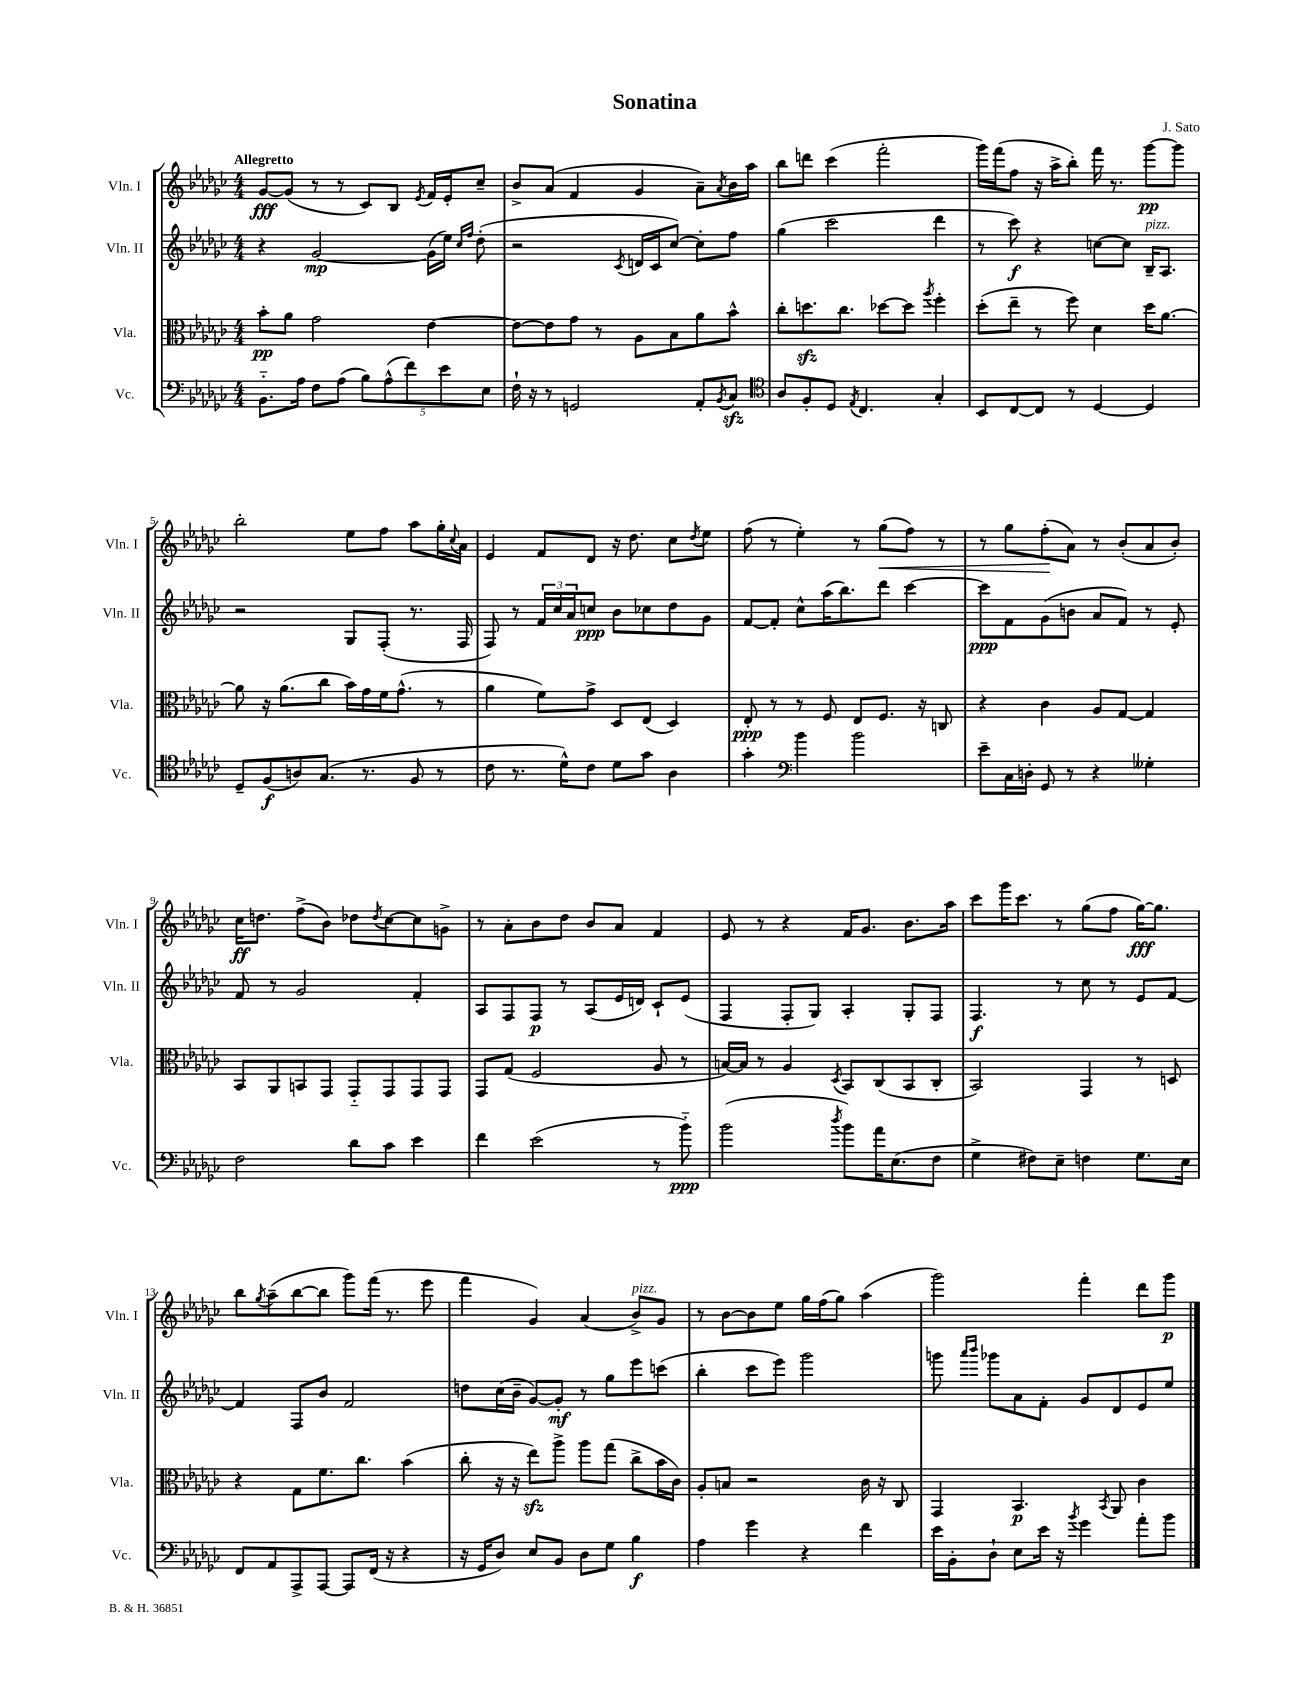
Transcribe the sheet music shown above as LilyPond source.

\header { title = "Sonatina" composer = "J. Sato" }
<<
\new StaffGroup <<
\new Staff = "s0" \with { instrumentName = "Vln. I" shortInstrumentName = "Vln. I" } {
    \clef treble \key ges \major \numericTimeSignature \time 4/4 \tempo "Allegretto"
    ges'8~\fff ges'8( r8 r8 ces'8) bes8 \acciaccatura { ees'8 } f'16 ees'16-. ces''8-- |
    bes'8-> aes'8( f'4 ges'4 aes'8--) \acciaccatura { aes'8 } bes'16 aes''16 |
    bes''8 d'''8 ces'''4( f'''2-. |
    ges'''16) f'''16( f''8 r16 aes''16-> bes''8-.) f'''16 r8. ges'''8~\pp ges'''8 |
    bes''2-. ees''8 f''8 aes''8 ges''16-. \appoggiatura { ces''8 } aes'16 |
    ees'4 f'8 des'8 r16 des''8. ces''8 \acciaccatura { des''8 } ees''8 |
    f''8( r8 ees''4-.) r8 ges''8\<( f''8) r8 |
    r8 ges''8 f''8-.\!( aes'8) r8 bes'8-.( aes'8 bes'8-.) |
    ces''16\ff d''8. f''8->( bes'8) des''8 \acciaccatura { des''8 } ces''8~ ces''8 g'8-> |
    r8 aes'8-. bes'8 des''8 bes'8 aes'8 f'4 |
    ees'8 r8 r4 f'16 ges'8. bes'8. aes''16 |
    ces'''8 ges'''16 ces'''8. r8 ges''8( f''8 ges''16~\fff) ges''8. |
    bes''8 \acciaccatura { ges''8 } aes''8--( bes''8~ bes''8 ges'''8) f'''16( r8. ees'''8 |
    f'''4 ges'4) aes'4( bes'8->^\markup { \italic "pizz." }) ges'8 |
    r8 bes'8~ bes'8 ees''8 ges''16 f''16( ges''8) aes''4( |
    ges'''2) f'''4-. des'''8 ges'''8\p \bar "|." |
}
\new Staff = "s1" \with { instrumentName = "Vln. II" shortInstrumentName = "Vln. II" } {
    \clef treble \key ges \major \numericTimeSignature \time 4/4
    r4 ges'2~\mp ges'16( ees''16) \grace { ces''16 f''16 } des''8-.( |
    r2 \acciaccatura { ces'8 } d'16 ces'16 ces''8~) ces''8-. f''8 |
    ges''4( ces'''2 des'''4 |
    r8 ces'''8\f) r4 c''8~ c''8 bes16--^\markup { \italic "pizz." } aes8. |
    r2 ges8 f8-.( r8. f16 |
    f8) r8 \tuplet 3/2 { f'16 ces''16 aes'16 } c''8\ppp bes'8 ces''8 des''8 ges'8 |
    f'8~ f'8-. ces''8-^ aes''16( bes''8.) des'''8 ces'''4~ |
    ces'''8\ppp f'8 ges'8( b'8 aes'8 f'8) r8 ees'8-. |
    f'8 r8 ges'2 f'4-. |
    aes8 f8 f8\p r8 aes8( ees'16 d'16) ces'8-! ees'8( |
    f4 f8-. ges8) aes4-. ges8-. f8 |
    f4.\f r8 ces''8 r8 ees'8 f'8~ |
    f'4 f8 bes'8 f'2 |
    d''8 ces''16( bes'16-- ges'8~) ges'8-.\mf r8 ges''8 ees'''8 c'''8( |
    bes''4-. ces'''8 ees'''8) ges'''2 |
    g'''8 \grace { aes'''16 bes'''16 } ges'''8 aes'8 f'8-. ges'8 des'8 ees'8 ees''8 \bar "|." |
}
\new Staff = "s2" \with { instrumentName = "Vla." shortInstrumentName = "Vla." } {
    \clef alto \key ges \major \numericTimeSignature \time 4/4
    bes'8-.\pp aes'8 ges'2 ees'4~ |
    ees'8~ ees'8 ges'8 r8 aes8 bes8 aes'8 bes'8-^ |
    ces''8-. d''8.\sfz ces''8. des''8~ des''8 \acciaccatura { aes''8 } f''4-. |
    des''8-.( ees''8-- r8 f''8) des'4 des''16 aes'8.~ |
    aes'8 r16 aes'8.( ces''8 bes'16) ges'16 f'16 ges'8.-^( r8 |
    aes'4 f'8) ges'8-> des8 ees8( des4) |
    ees8-.\ppp r8 r8 f8 ees8 f8. r16 c8 |
    r4 ces'4 aes8 ges8~ ges4 |
    bes,8 aes,8 b,8 ges,8 ges,8-_ ges,8 ges,8 ges,8 |
    ges,8 ges8( f2 aes8 r8 |
    b16~) b16 r8 aes4 \acciaccatura { des8 } bes,8 ces8( bes,8 ces8-. |
    bes,2) ges,4 r8 d8 |
    r4 ges8 f'8. ces''8. bes'4( |
    ces''8-. r16 r16 ees''8\sfz) aes''8-> aes''8 ges''8( ces''8-> bes'16 ces'16) |
    aes8-. b8 r2 ces'16 r16 ces8 |
    ges,4 bes,4.\p \acciaccatura { bes,8 } aes,8 ces'4 \bar "|." |
}
\new Staff = "s3" \with { instrumentName = "Vc." shortInstrumentName = "Vc." } {
    \clef bass \key ges \major \numericTimeSignature \time 4/4
    bes,8.-_ aes16 f8 aes8( \tuplet 5/4 { bes8) aes8-^( f'8) ees'8 ees8 } |
    f16-! r16 r8 g,2 aes,8-. \acciaccatura { bes,8 } ces8\sfz |
    \clef tenor aes8 f8-. des8 \acciaccatura { ees8 } ces4. ges4-. |
    bes,8 ces8~ ces8 r8 des4~ des4 |
    des8-- f8\f( a8) ges8.( r8. f8 r8 |
    ces'8 r8. des'16-^) ces'8 des'8 ges'8 aes4 |
    ges'4-. \clef bass bes'4 bes'2 |
    ees'8-- ces16 d16-. ges,8 r8 r4 geses4-. |
    f2 des'8 ces'8 ees'4 |
    f'4 ees'2( r8 bes'8-_\ppp) |
    bes'2( \acciaccatura { des''8 } bes'8) aes'16 ees8.( f8 |
    ges4-> fis8) ees8-- f4 ges8. ees16 |
    f,8 aes,8 aes,,8-> aes,,8~ aes,,8 f,16( r16 r4 |
    r16 ges,16 des8) ees8 bes,8 des8 ges8 bes4\f |
    aes4 ges'4 r4 f'4 |
    ees'16 bes,16-. des8-! ees8 ees'16 r16 \acciaccatura { bes'8 } ges'4 aes'8-. bes'8 \bar "|." |
}
>>
>>
